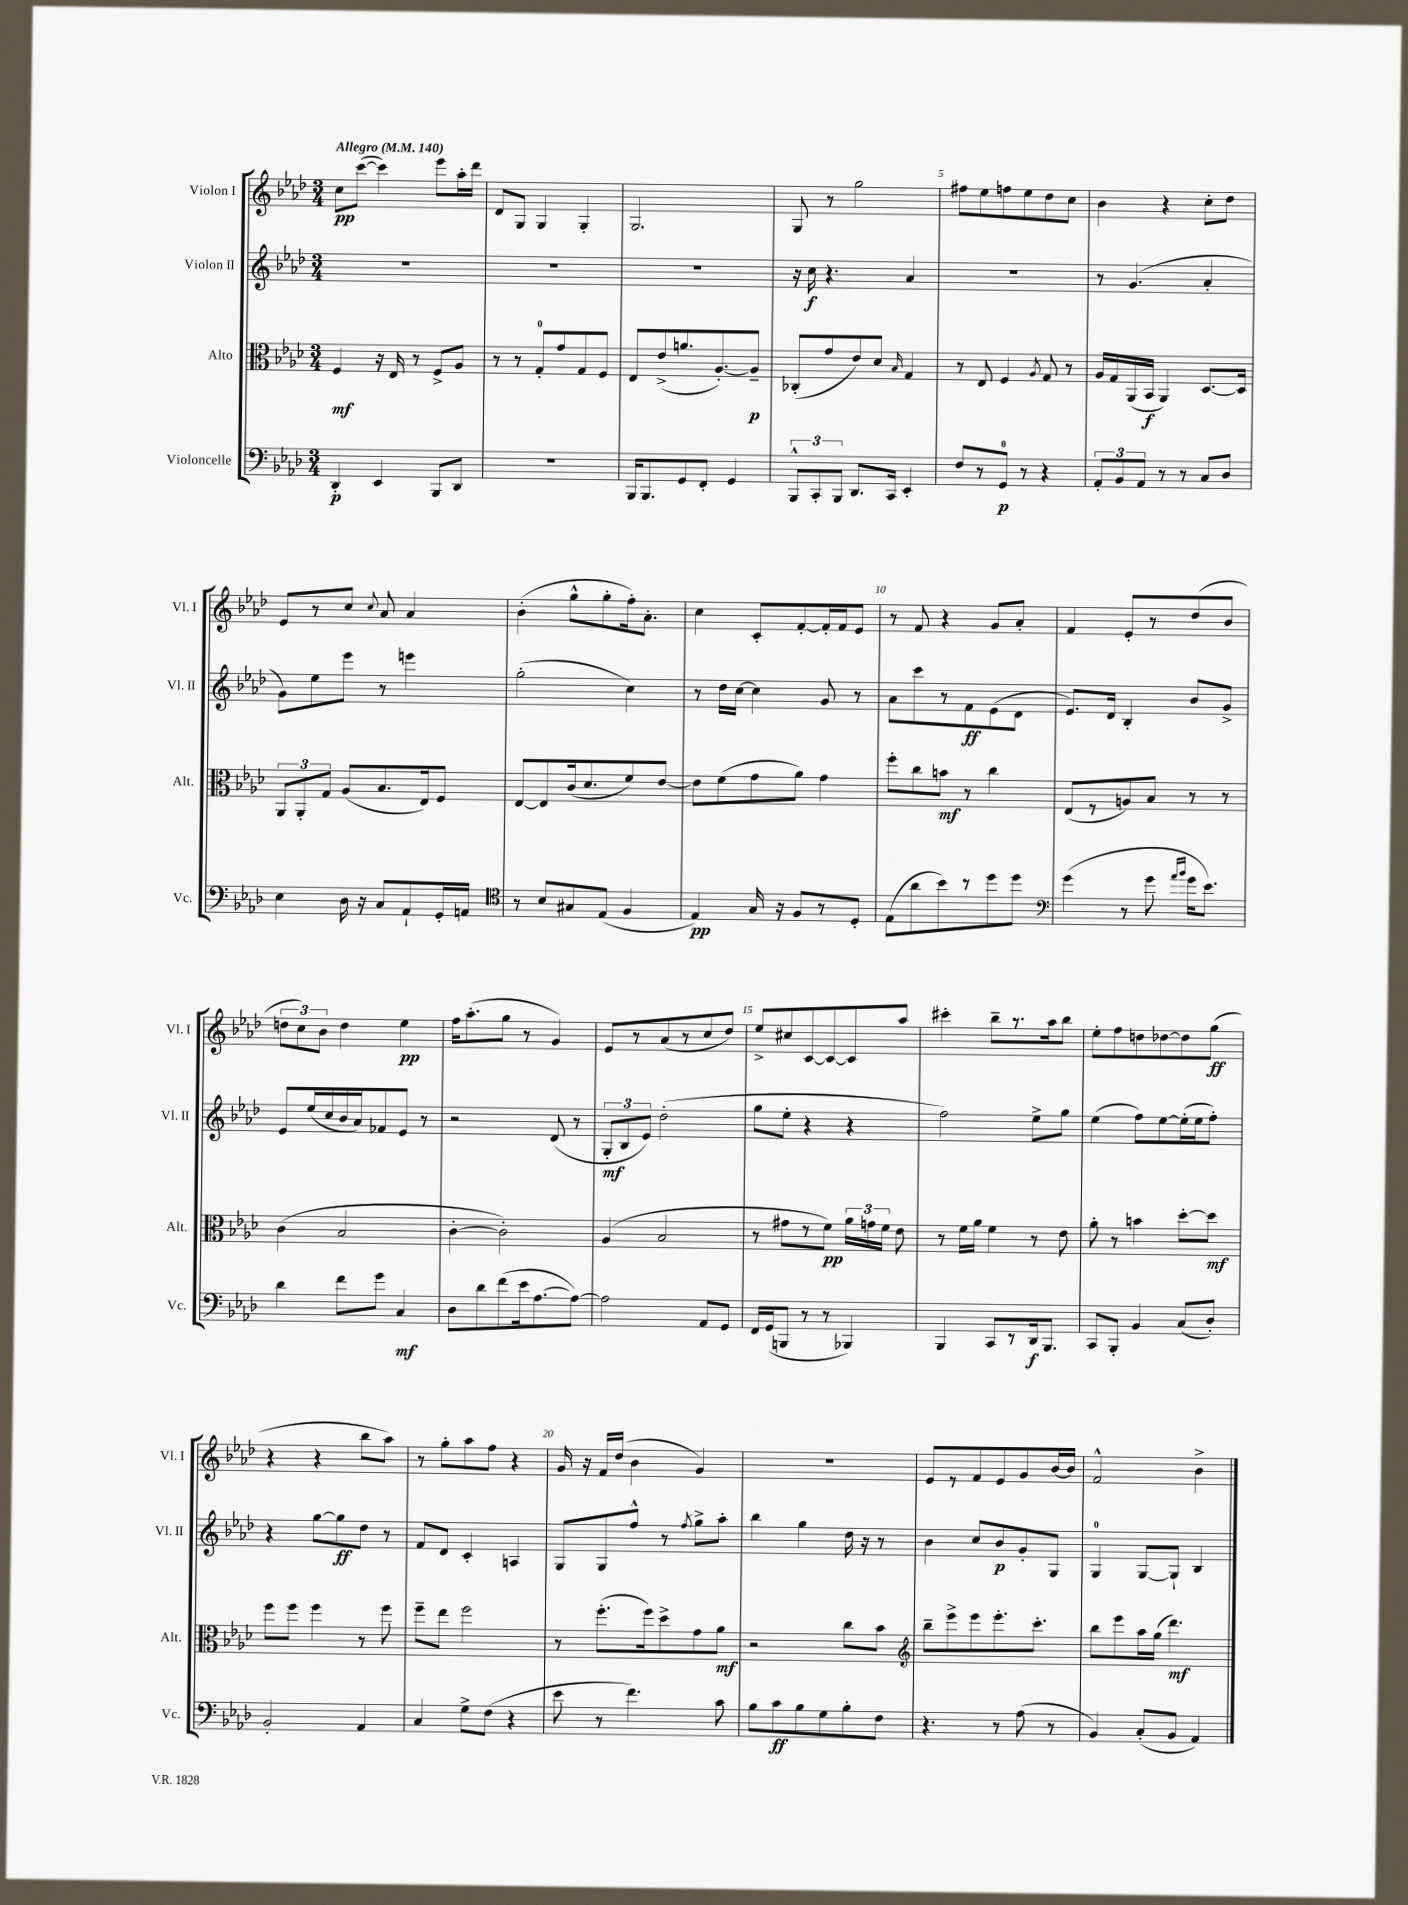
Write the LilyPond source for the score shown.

<<
\new StaffGroup <<
\new Staff = "s0" \with { instrumentName = "Violon I" shortInstrumentName = "Vl. I" } {
    \clef treble \key aes \major \numericTimeSignature \time 3/4 \tempo "Allegro" 4 = 140
    \autoBeamOff c''8[\pp c'''8]~( c'''4) ees'''8[ aes''16-. des'''16] |
    des'8[ g8] g4 g4-. |
    g2. |
    g8 r8 g''2 |
    fis''8[ ees''8 f''8 ees''8 des''8 c''8] |
    bes'4 r4 c''8[-. des''8] |
    ees'8[ r8 c''8] \appoggiatura { c''8 } aes'8 aes'4 |
    bes'4-.( g''8[-^ g''8-. f''16-.) aes'8.]-. |
    c''4 c'8[-. f'8~-. f'16-. f'16 ees'8] |
    r8 f'8 r4 g'8[ aes'8]-. |
    f'4 ees'8[-. r8 des''8( bes'8] |
    \tuplet 3/2 { d''8[ c''8) bes'8] } d''4 ees''4\pp |
    f''16[ aes''8.-.( g''8] r8 g'4) |
    ees'8[ r8 aes'8( r8 c''8 des''8]) |
    ees''8[-> cis''8 c'8~ c'8~ c'8 aes''8] |
    cis'''4-. bes''8[-- r8. aes''16 bes''8] |
    ees''8[-. f''8 d''8 des''8~ des''8 g''8]\ff( |
    r4 r4 bes''8[ aes''8]) |
    r8 g''8[-. aes''8 f''8] r4 |
    g'16 r16 f'16[ des''16]( bes'4 g'4) |
    R2. |
    ees'8[ r8 f'8 ees'8 g'8 bes'16~ bes'16] |
    f'2-^ bes'4-> \bar "|." |
}
\new Staff = "s1" \with { instrumentName = "Violon II" shortInstrumentName = "Vl. II" } {
    \clef treble \key aes \major \numericTimeSignature \time 3/4
    \autoBeamOff R2. |
    R2. |
    R2. |
    r16 c''16\f r4. aes'4 |
    R2. |
    r8 g'4.( aes'4-. |
    g'8[) ees''8 ees'''8] r8 e'''4 |
    g''2-.( c''4) |
    r8 des''16[ c''16]~ c''4 g'8 r8 |
    aes'8[ c'''8 r8 f'8\ff ees'8( des'8] |
    ees'8.[) des'16] bes4-. bes'8[ g'8]-> |
    ees'8[ ees''16( c''16 bes'16 aes'16) fes'8 ees'8] r8 |
    r2 des'8( r8 |
    \tuplet 3/2 { g8[-.\mf bes8 ees'8]) } des''2-.( |
    g''8[ ees''8]-. r4 r4 |
    f''2) ees''8[-> g''8] |
    ees''4( f''8[) ees''8~ ees''16-.( ees''16 f''8]-.) |
    r4 g''8[~ g''8\ff des''8] r8 |
    f'8[ des'8] c'4-. a4 |
    g8[ g8 f''8]-^ r8 \acciaccatura { f''8 } g''8[-> aes''8]-. |
    bes''4 g''4 des''16 r16 r8 |
    bes'4 c''8[ bes'8\p g'8-. g8] |
    g4-0 g8[~ g8]-! bes4 \bar "|." |
}
\new Staff = "s2" \with { instrumentName = "Alto" shortInstrumentName = "Alt." } {
    \clef alto \key aes \major \numericTimeSignature \time 3/4
    \autoBeamOff f4\mf r16 ees16 r8 f8[-> aes8] |
    r8 r8 g8[-0-. g'8 g8 f8] |
    ees8[ ees'8->( a'8. aes8.~-.) aes8]--\p |
    ces8[-.( g'8 ees'8) des'8] \grace { bes16 } g4 |
    r8 ees8 f4 \acciaccatura { aes8 } g8 r8 |
    aes16[ g16 aes,16( bes,16]\f aes,4) des8.[~ des16] |
    \tuplet 3/2 { aes,8[ aes,8-. g8] } aes8[( bes8. ees16) f8] |
    ees8[~ ees8 c'16( des'8. f'8) ees'8]~ |
    ees'8[ f'8( g'8 aes'8]) g'4 |
    f''8[-. c''8 b'8]\mf r8 c''4 |
    ees8[( r8 a8) bes8] r8 r8 |
    c'4( bes2 |
    c'4~-. c'2-.) |
    aes4( bes2 |
    r8 gis'8[ r8 f'8]\pp) \tuplet 3/2 { aes'16[ g'16 f'16] } ees'8 |
    r8 f'16[ aes'16] f'4 r8 ees'8 |
    aes'8-. r8 b'4 des''8[~-. des''8]\mf |
    f''8[ f''8] f''4 r8 f''8 |
    f''8[-- ees''8] f''2 |
    r8 f''8.[-.( f''16) des''8-> g'8 aes'8]\mf |
    r2 c''8[ bes'8] |
    \clef treble bes''8[-- ees'''8-> ees'''8 ees'''8.-. c'''8.]-. |
    bes''8[ ees'''8 aes''16 g''16]( des'''4.\mf) \bar "|." |
}
\new Staff = "s3" \with { instrumentName = "Violoncelle" shortInstrumentName = "Vc." } {
    \clef bass \key aes \major \numericTimeSignature \time 3/4
    \autoBeamOff des,4-.\p ees,4 bes,,8[ des,8] |
    R2. |
    bes,,16[ bes,,8. g,8 f,8]-. g,4 |
    \tuplet 3/2 { bes,,8[-^ c,8-. bes,,8] } des,8.[ c,16] ees,4-. |
    f8[ r8 g,8]-0\p r8 r4 |
    \tuplet 3/2 { aes,8[-. bes,8 aes,8] } r8 r8 c8[ des8] |
    ees4 des16 r16 c8[ aes,8-! g,16-. a,16] |
    \clef tenor r8 bes8[ gis8 ees8]( f4 |
    ees4\pp) g16 r16 f8[ r8 des8]-. |
    ees8[( aes'8 bes'8) r8 des''8 des''8] |
    \clef bass g'4( r8 g'8 \grace { aes'16[ bes'16] } g'16[ ees'8.]) |
    des'4 f'8[ g'8] c4\mf |
    des8[ des'8 f'8( ees'16 aes8.~ aes8]~) |
    aes2 aes,8[ g,8] |
    f,16[ g,16( b,,8] r8 r8 bes,,4) |
    bes,,4 c,8[ r8 des,16\f bes,,8.] |
    c,8[ bes,,8]-. bes,4 c8[( des8]-.) |
    bes,2-. aes,4 |
    c4 g8[-> f8]( r4 |
    ees'8 r8 f'4.) c'8 |
    bes8[ c'8\ff bes8 g8 bes8-. f8] |
    r4. r8 aes8( r8 |
    bes,4) c8[-.( bes,8] aes,4) \bar "|." |
}
>>
>>
\layout { \context { \Score \override BarNumber.break-visibility = ##(#f #t #t) barNumberVisibility = #(every-nth-bar-number-visible 5) } }
